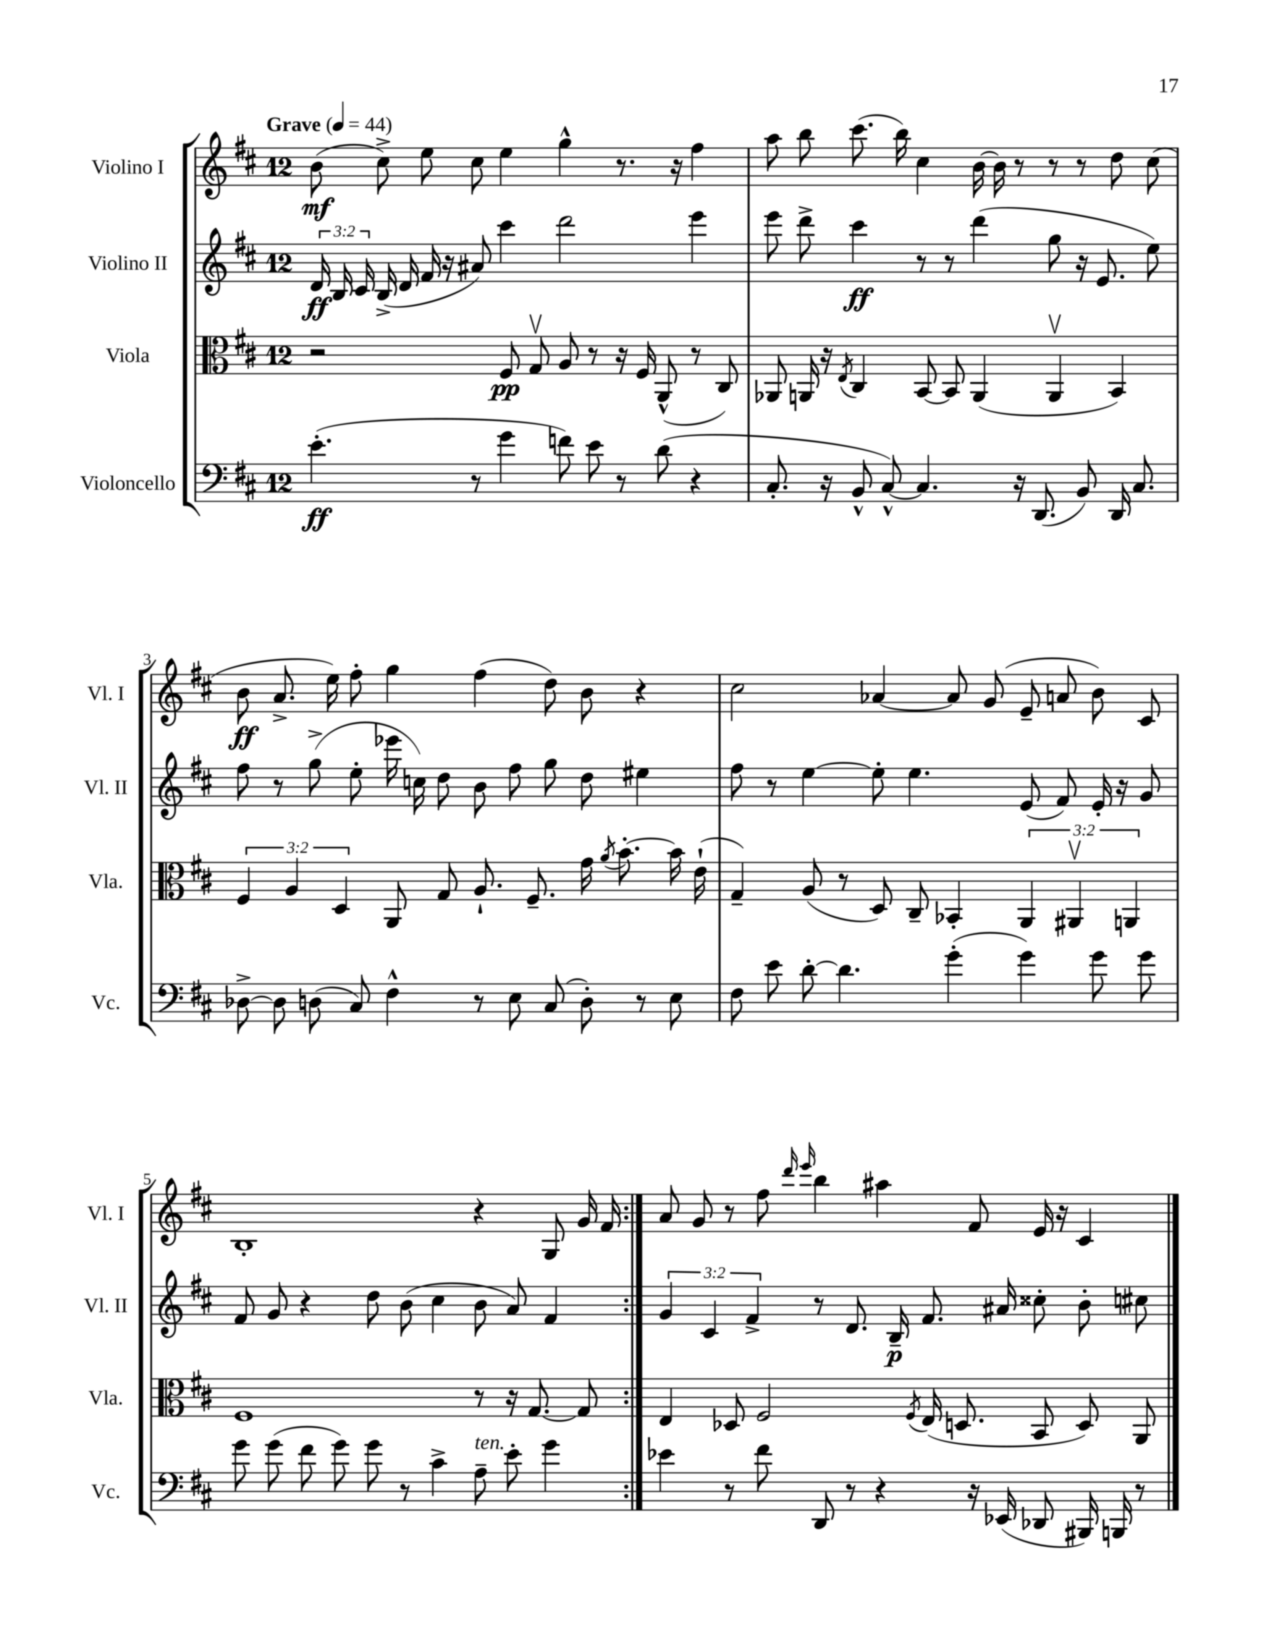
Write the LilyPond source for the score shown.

<<
\new StaffGroup <<
\new Staff = "s0" \with { instrumentName = "Violino I" shortInstrumentName = "Vl. I" } {
    \clef treble \key d \major \once \override Staff.TimeSignature.style = #'single-digit \time 12/8 \tempo "Grave" 4 = 44
    \autoBeamOff \repeat volta 2 { b'8\mf( cis''8->) e''8 cis''8 e''4 g''4-^ r8. r16 fis''4 |
    a''8 b''8 cis'''8.( b''16) cis''4 b'16~ b'16 r8 r8 r8 d''8 cis''8( |
    b'8\ff a'8.-> e''16) fis''8-. g''4 fis''4( d''8) b'8 r4 |
    cis''2 aes'4~ aes'8 g'8( e'8-- a'8 b'8) cis'8 |
    b1-. r4 g8 g'16 fis'16 | }
    a'8 g'8 r8 fis''8 \grace { d'''16 e'''16 } b''4 ais''4 fis'8 e'16 r16 cis'4 \bar "|." |
}
\new Staff = "s1" \with { instrumentName = "Violino II" shortInstrumentName = "Vl. II" } {
    \clef treble \key d \major \once \override Staff.TimeSignature.style = #'single-digit \time 12/8 \override Staff.TupletNumber.text = #tuplet-number::calc-fraction-text
    \autoBeamOff \repeat volta 2 { \tuplet 3/2 { d'16\ff b16 cis'16 } b16->( d'16 fis'16 r16 ais'8) cis'''4 d'''2 e'''4 |
    e'''8 d'''8-> cis'''4\ff r8 r8 d'''4( g''8 r16 e'8. e''8) |
    fis''8 r8 g''8->( e''8-. ees'''16 c''16) d''8 b'8 fis''8 g''8 d''8 eis''4 |
    fis''8 r8 e''4~ e''8-. e''4. e'8( fis'8) e'16-. r16 g'8 |
    fis'8 g'8 r4 d''8 b'8( cis''4 b'8 a'8) fis'4 | }
    \tuplet 3/2 { g'4 cis'4 fis'4-> } r8 d'8. b16--\p fis'8. ais'16 cisis''8-. b'8-. cis''8 \bar "|." |
}
\new Staff = "s2" \with { instrumentName = "Viola" shortInstrumentName = "Vla." } {
    \clef alto \key d \major \once \override Staff.TimeSignature.style = #'single-digit \time 12/8 \override Staff.TupletNumber.text = #tuplet-number::calc-fraction-text
    \autoBeamOff \repeat volta 2 { r2 fis8\pp g8\upbow a8 r8 r16 fis16 a,8-^( r8 cis8) |
    aes,8 a,16 r16 \acciaccatura { e8 } cis4 b,8~ b,8 a,4( a,4\upbow b,4) |
    \tuplet 3/2 { fis4 a4 d4 } a,8 g8 a8.-! fis8.-- g'16 \acciaccatura { a'8 } b'8.~-. b'16 e'16-!( |
    g4--) a8( r8 d8) cis8-- bes,4-. \tuplet 3/2 { a,4 ais,4\upbow a,4 } |
    fis1 r8 r16 g8.~ g8 | }
    e4 des8 fis2 \acciaccatura { fis8 } e16( d8. b,8 d8) a,8 \bar "|." |
}
\new Staff = "s3" \with { instrumentName = "Violoncello" shortInstrumentName = "Vc." } {
    \clef bass \key d \major \once \override Staff.TimeSignature.style = #'single-digit \time 12/8
    \autoBeamOff \repeat volta 2 { e'4.-.\ff( r8 g'4 f'8) e'8 r8 d'8( r4 |
    cis8.-. r16 b,8-^ cis8~-^) cis4. r16 d,8.( b,8) d,16 cis8. |
    des8~-> des8 d8( cis8) fis4-^ r8 e8 cis8( d8-.) r8 e8 |
    fis8 e'8 d'8~-. d'4. g'4-.( g'4) g'8 g'8 |
    g'8 g'8( fis'8 g'8) g'8 r8 cis'4-> a8--^\markup { \italic "ten." } e'8-. g'4 | }
    ees'4 r8 fis'8 d,8 r8 r4 r16 ees,16( des,8 bis,,16) b,,16 r8 \bar "|." |
}
>>
>>
